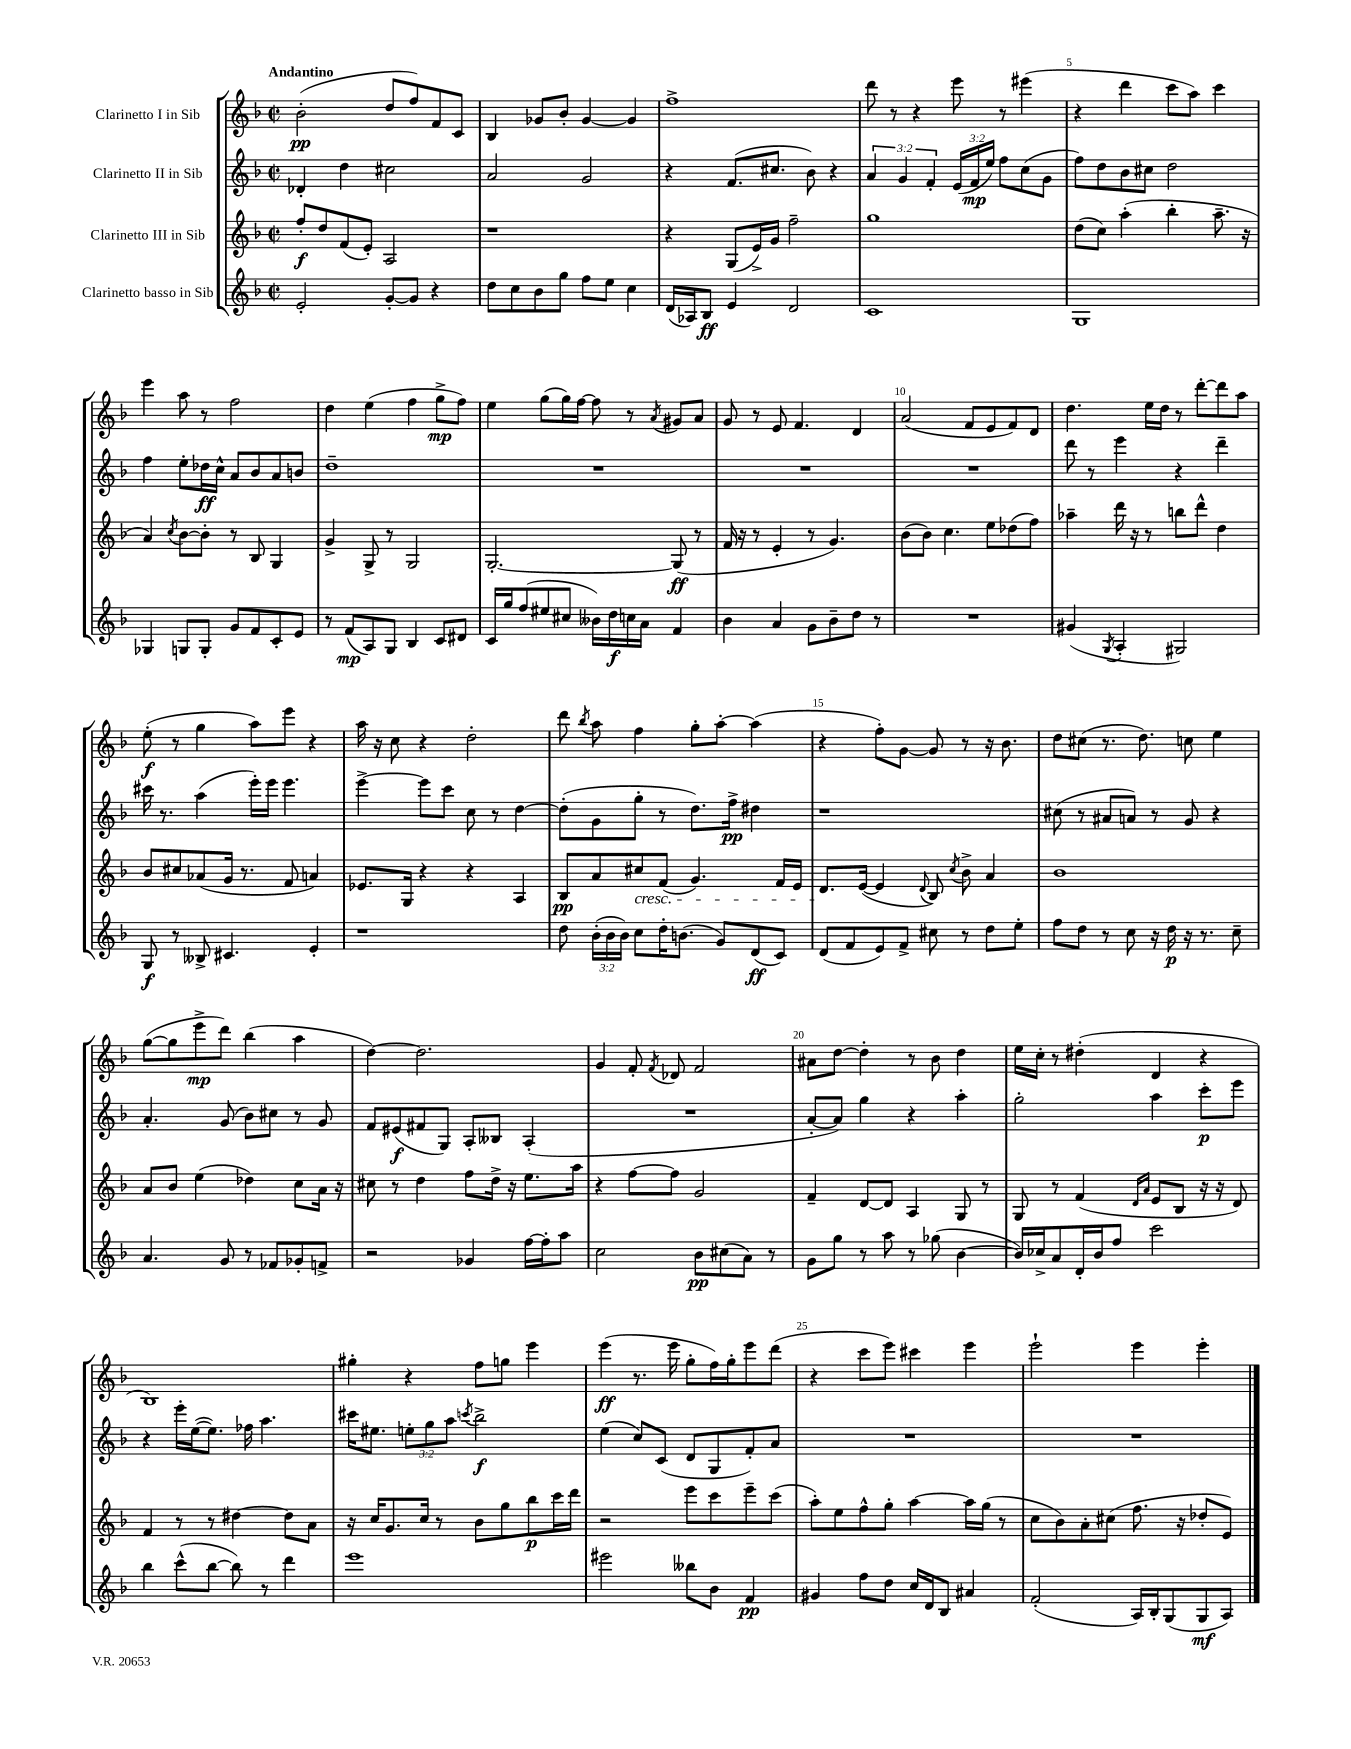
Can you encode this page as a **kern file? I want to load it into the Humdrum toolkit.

**kern	**dynam	**kern	**dynam	**kern	**dynam	**kern	**dynam
*part4	*part4	*part3	*part3	*part2	*part2	*part1	*part1
*staff4	*staff4	*staff3	*staff3	*staff2	*staff2	*staff1	*staff1
*I"Clarinetto basso in Sib	*	*I"Clarinetto III in Sib	*	*I"Clarinetto II in Sib	*	*I"Clarinetto I in Sib	*
*clefG2	*	*clefG2	*	*clefG2	*	*clefG2	*
*k[b-]	*	*k[b-]	*	*k[b-]	*	*k[b-]	*
*M2/2	*	*M2/2	*	*M2/2	*	*M2/2	*
*met(c|)	*	*met(c|)	*	*met(c|)	*	*met(c|)	*
=1	=1	=1	=1	=1	=1	=1	=1
!	!	!	!	!	!	!LO:TX:a:B:t=Andantino	!
2e'/	.	8ff'/L	f	4d-X'/	.	(2b-'\	pp
.	.	8dd/	.	.	.	.	.
.	.	(8f/	.	4dd\	.	.	.
.	.	8e'/J)	.	.	.	.	.
[8g'/L	.	2A/	.	2cc#X\	.	8dd/L	.
8g/J]	.	.	.	.	.	8ff/)	.
4r	.	.	.	.	.	8f/	.
.	.	.	.	.	.	8c/J	.
=2	=2	=2	=2	=2	=2	=2	=2
8dd\L	.	1r	.	2a/	.	4B-/	.
8cc\	.	.	.	.	.	.	.
8b-\	.	.	.	.	.	8g-X/L	.
8gg\J	.	.	.	.	.	8b-'/J	.
8ff\L	.	.	.	2g/	.	[4g-/	.
8ee\J	.	.	.	.	.	.	.
4cc\	.	.	.	.	.	4g-/]	.
=3	=3	=3	=3	=3	=3	=3	=3
(16d/LL	.	4r	.	4r	.	1ff^	.
16A-X/J)	.	.	.	.	.	.	.
8B-/J	ff	.	.	.	.	.	.
4e/	.	(8G/L	.	(8.f/L	.	.	.
.	.	16e^/L)	.	.	.	.	.
.	.	16g/JJ	.	8.cc#X/J	.	.	.
2d/	.	2ff~\	.	.	.	.	.
.	.	.	.	8b-\)	.	.	.
.	.	.	.	4r	.	.	.
=4	=4	=4	=4	=4	=4	=4	=4
1c	.	1gg	.	6a/	.	8ddd\	.
.	.	.	.	.	.	8r	.
.	.	.	.	6g/	.	.	.
.	.	.	.	.	.	4r	.
.	.	.	.	6f'/	.	.	.
.	.	.	.	(24e/LL	.	8eee\	.
.	.	.	.	24f/	mp	.	.
.	.	.	.	24ee/JJ)	.	.	.
.	.	.	.	8ff\L	.	8r	.
.	.	.	.	(8cc\	.	(4eee#X\	.
.	.	.	.	8g\J	.	.	.
=5	=5	=5	=5	=5	=5	=5	=5
1G	.	(8dd\L	.	8ff\L)	.	4r	.
.	.	8cc\J)	.	8dd\	.	.	.
.	.	(4aa'\	.	8b-\	.	4ddd\	.
.	.	.	.	8cc#X\J	.	.	.
.	.	4bb-'\	.	2dd\	.	8ccc\L	.
.	.	.	.	.	.	8aa\J)	.
.	.	8.aa~\	.	.	.	4ccc\	.
.	.	16r	.	.	.	.	.
!!LO:LB:g=z
=6	=6	=6	=6	=6	=6	=6	=6
4G-X/	.	4a/)	.	4ff\	.	4eee\	.
.	.	8qcc/	.	.	.	.	.
8Gn/L	.	[8b-\L	.	8ee'\L	.	8aa\	.
8G'/J	.	8b-'\J]	.	16dd-X\L	ff	8r	.
.	.	.	.	16cc^^\JJ	.	.	.
8g/L	.	8r	.	8a/L	.	2ff\	.
8f/	.	8B-/	.	8b-/	.	.	.
8c'/	.	4G/	.	8a/	.	.	.
8e/J	.	.	.	8bn/J	.	.	.
=7	=7	=7	=7	=7	=7	=7	=7
8r	.	4g^/	.	1dd~	.	4dd\	.
(8f/L	mp	.	.	.	.	.	.
8A/)	.	8G^/	.	.	.	(4ee\	.
8G/J	.	8r	.	.	.	.	.
4B-/	.	2G/	.	.	.	4ff\	.
8c/L	.	.	.	.	.	8gg^\L	mp
8d#X/J	.	.	.	.	.	8ff\J)	.
=8	=8	=8	=8	=8	=8	=8	=8
16c/LL	.	[2.G'/	.	1r	.	4ee\	.
16gg/J	.	.	.	.	.	.	.
(8ff/	.	.	.	.	.	.	.
8ee#X/	.	.	.	.	.	(8gg\L	.
8cc#X/J	.	.	.	.	.	16gg\L)	.
.	.	.	.	.	.	[16ff\JJ	.
16b--X\LL)	.	.	.	.	.	8ff\]	.
16dd\	f	.	.	.	.	.	.
16ccn\	.	.	.	.	.	8r	.
16a\JJ	.	.	.	.	.	.	.
.	.	.	.	.	.	8qa/	.
4f/	.	(8G/]	ff	.	.	8g#X/L	.
.	.	8r	.	.	.	8a/J	.
=9	=9	=9	=9	=9	=9	=9	=9
4b-\	.	16f/	.	1r	.	8g/	.
.	.	16r	.	.	.	.	.
.	.	8r	.	.	.	8r	.
4a/	.	4e'/	.	.	.	8e/	.
.	.	.	.	.	.	4.f/	.
8g\L	.	8r	.	.	.	.	.
8b-~\	.	4.g/)	.	.	.	.	.
8dd\J	.	.	.	.	.	4d/	.
8r	.	.	.	.	.	.	.
=10	=10	=10	=10	=10	=10	=10	=10
1r	.	(8b-\L	.	1r	.	(2a/	.
.	.	8b-\J)	.	.	.	.	.
.	.	4.cc\	.	.	.	.	.
.	.	.	.	.	.	8f/L	.
.	.	8ee\L	.	.	.	8e/	.
.	.	(8dd-X\	.	.	.	8f/)	.
.	.	8ff\J)	.	.	.	8d/J	.
=11	=11	=11	=11	=11	=11	=11	=11
(4g#X/	.	4aa-X~\	.	8ddd\	.	4.dd\	.
.	.	.	.	8r	.	.	.
8qG/	.	.	.	.	.	.	.
4A'/	.	16ddd\	.	4eee\	.	.	.
.	.	16r	.	.	.	.	.
.	.	8r	.	.	.	16ee\LL	.
.	.	.	.	.	.	16dd\JJ	.
2G#X/)	.	8bbn\L	.	4r	.	8r	.
.	.	8ddd^^\J	.	.	.	[8ddd'\L	.
.	.	4dd\	.	4ddd~\	.	8ddd\]	.
.	.	.	.	.	.	8aa\J	.
!!LO:LB:g=z
=12	=12	=12	=12	=12	=12	=12	=12
8G/	f	8b-/L	.	16ccc#X\	.	(8ee'\	f
.	.	.	.	8.r	.	.	.
8r	.	8cc#X/	.	.	.	8r	.
8B--X^/	.	(8a-X/	.	(4aa\	.	4gg\	.
4.c#X/	.	16g/Jk	.	.	.	.	.
.	.	8.r	.	.	.	.	.
.	.	.	.	16eee'\LL)	.	8aa\L)	.
.	.	.	.	16eee\JJ	.	.	.
.	.	8f/	.	4.eee\	.	8eee\J	.
4e'/	.	4an/)	.	.	.	4r	.
=13	=13	=13	=13	=13	=13	=13	=13
1r	.	8.e-X/L	.	[4eee^\	.	16aa\	.
.	.	.	.	.	.	16r	.
.	.	.	.	.	.	8cc\	.
.	.	16G/Jk	.	.	.	.	.
.	.	4r	.	8eee\L]	.	4r	.
.	.	.	.	8ccc\J	.	.	.
.	.	4r	.	8cc\	.	2dd'\	.
.	.	.	.	8r	.	.	.
.	.	4A/	.	[4dd\	.	.	.
=14	=14	=14	=14	=14	=14	=14	=14
8dd\	.	8B-/L	pp	(8dd'\L]	.	8ddd\	.
.	.	.	.	.	.	8qbb-/	.
(24b-'\LL	.	8a/	.	8g\	.	8aa\	.
24b-\	.	.	.	.	.	.	.
24b-\JJ)	.	.	.	.	.	.	.
!	!	!LO:TX:b:i:t=cresc.	!	!	!	!	!
8cc\L	.	8cc#X/	.	8gg'\J	.	4ff\	.
16dd'\K	.	(8f/J	.	8r	.	.	.
(8.bn\J	.	.	.	.	.	.	.
.	.	4.g/)	.	8.dd\L)	.	8gg'\L	.
8g/L)	.	.	.	.	.	[8aa'\J	.
.	.	.	.	16ff^\Jk	pp	.	.
(8d/	ff	.	.	4dd#X\	.	(4aa\]	.
8c/J)	.	16f/LL	.	.	.	.	.
.	.	16e/JJ	.	.	.	.	.
=15	=15	=15	=15	=15	=15	=15	=15
(8d/L	.	8.d/L	.	1r	.	4r	.
8f/	.	.	.	.	.	.	.
.	.	([16e/Jk	.	.	.	.	.
8e/)	.	4e/]	.	.	.	8ff'\L)	.
8f^/J	.	.	.	.	.	[8g\J	.
.	.	8qqd/	.	.	.	.	.
8cc#X\	.	8B-/)	.	.	.	8g/]	.
.	.	8qcc/	.	.	.	.	.
8r	.	8b-^\	.	.	.	8r	.
8dd\L	.	4a/	.	.	.	16r	.
.	.	.	.	.	.	8.b-\	.
8ee'\J	.	.	.	.	.	.	.
=16	=16	=16	=16	=16	=16	=16	=16
8ff\L	.	1b-	.	(8cc#X\	.	8dd\L	.
8dd\J	.	.	.	8r	.	(8cc#X\J	.
8r	.	.	.	8a#X/L	.	8.r	.
8cc\	.	.	.	8an/J)	.	.	.
.	.	.	.	.	.	8.dd\)	.
16r	.	.	.	8r	.	.	.
16dd\	p	.	.	.	.	.	.
16r	.	.	.	8g/	.	8ccn\	.
8.r	.	.	.	.	.	.	.
.	.	.	.	4r	.	4ee\	.
8cc~\	.	.	.	.	.	.	.
!!LO:LB:g=z
=17	=17	=17	=17	=17	=17	=17	=17
4.a/	.	8a/L	.	4.a'/	.	([8gg\L	.
.	.	8b-/J	.	.	.	8gg\]	.
.	.	(4ee\	.	.	.	8eee^\	mp
8g/	.	.	.	(8g/	.	8ddd\J)	.
8r	.	4dd-X\)	.	8b-\L)	.	(4bb-\	.
8f-X/L	.	.	.	8cc#X\J	.	.	.
8g-X'/	.	8cc\L	.	8r	.	4aa\	.
8fn^/J	.	16a\Jk	.	8g/	.	.	.
.	.	16r	.	.	.	.	.
=18	=18	=18	=18	=18	=18	=18	=18
2r	.	8cc#X\	.	8f/L	.	[4dd\)	.
.	.	8r	.	(8e#X/	f	.	.
.	.	4dd\	.	8f#X/	.	2.dd\]	.
.	.	.	.	8G/J)	.	.	.
4g-X/	.	8ff\L	.	8A'/L	.	.	.
.	.	16dd^\Jk	.	8B--X/J	.	.	.
.	.	16r	.	.	.	.	.
[16ff\LL	.	8.ee\L	.	(4A'/	.	.	.
16ff'\J]	.	.	.	.	.	.	.
8aa\J	.	.	.	.	.	.	.
.	.	16aa\Jk	.	.	.	.	.
=19	=19	=19	=19	=19	=19	=19	=19
2cc\	.	4r	.	1r	.	4g/	.
.	.	[8ff\L	.	.	.	8f'/	.
.	.	.	.	.	.	8qf/	.
.	.	8ff\J]	.	.	.	8d-X/	.
8b-\L	pp	2g/	.	.	.	2f/	.
(8cc#X\	.	.	.	.	.	.	.
8a\J)	.	.	.	.	.	.	.
8r	.	.	.	.	.	.	.
=20	=20	=20	=20	=20	=20	=20	=20
8g\L	.	4f~/	.	[8a'/L	.	8a#X\L	.
8gg\J	.	.	.	8a/J])	.	[8dd\J	.
8r	.	[8d/L	.	4gg\	.	4dd'\]	.
8aa\	.	8d/J]	.	.	.	.	.
8r	.	4A/	.	4r	.	8r	.
(8gg-X\	.	.	.	.	.	8b-\	.
[4b-\	.	8G/	.	4aa'\	.	4dd\	.
.	.	8r	.	.	.	.	.
=21	=21	=21	=21	=21	=21	=21	=21
16b-/LL])	.	8G/	.	2gg'\	.	16ee\LL	.
16cc-X^/J	.	.	.	.	.	16cc'\JJ	.
8a/	.	8r	.	.	.	8r	.
16d'/L	.	(4f/	.	.	.	(4dd#X'\	.
16b-/J	.	.	.	.	.	.	.
8ff/J	.	.	.	.	.	.	.
.	.	16qqd/LL	.	.	.	.	.
.	.	16qqa/JJ	.	.	.	.	.
2ccc\	.	8e/L	.	4aa\	.	4d/	.
.	.	8B-/J	.	.	.	.	.
.	.	16r	.	8ccc'\L	p	4r	.
.	.	16r	.	.	.	.	.
.	.	8d/)	.	8eee\J	.	.	.
!!LO:LB:g=z
=22	=22	=22	=22	=22	=22	=22	=22
4bb-\	.	4f/	.	4r	.	1B-)	.
(8ccc^^\L	.	8r	.	16eee'\LL	.	.	.
.	.	.	.	([16ee\J	.	.	.
[8bb-\J	.	8r	.	8.ee\J])	.	.	.
8bb-\])	.	[4dd#X\	.	.	.	.	.
.	.	.	.	16ff-X\	.	.	.
8r	.	.	.	4.aa\	.	.	.
4ddd\	.	8dd#\L]	.	.	.	.	.
.	.	8a\J	.	.	.	.	.
=23	=23	=23	=23	=23	=23	=23	=23
1eee	.	16r	.	16ccc#X\KL	.	4gg#X'\	.
.	.	16cc/KL	.	8.ee#X\J	.	.	.
.	.	8.g/	.	.	.	.	.
.	.	.	.	12een'\L	.	4r	.
.	.	16cc/Jk	.	.	.	.	.
.	.	.	.	12gg\	.	.	.
.	.	8r	.	.	.	.	.
.	.	.	.	12aa\J	.	.	.
.	.	.	.	8qcccn/	.	.	.
.	.	8b-\L	.	2bb-^\	f	8ff\L	.
.	.	8gg\	.	.	.	8ggn\J	.
.	.	8bb-\	p	.	.	4eee\	.
.	.	16ccc\L	.	.	.	.	.
.	.	16ddd\JJ	.	.	.	.	.
=24	=24	=24	=24	=24	=24	=24	=24
2eee#X\	.	2r	.	(4ee\	.	(4eee\	ff
.	.	.	.	8cc/L)	.	8.r	.
.	.	.	.	(8c/J	.	.	.
.	.	.	.	.	.	16eee\	.
8bb--X\L	.	8eee\L	.	8d/L	.	8gg'\L	.
8b-\J	.	8ccc\	.	8G/	.	16ff\L)	.
.	.	.	.	.	.	16gg'\J	.
4f/	pp	8eee~\	.	8f'/)	.	8eee\	.
.	.	(8ccc\J	.	8a/J	.	(8ddd\J	.
=25	=25	=25	=25	=25	=25	=25	=25
4g#X/	.	8aa'\L)	.	1r	.	4r	.
.	.	8ee\	.	.	.	.	.
8ff\L	.	8ff^^\	.	.	.	8ccc\L	.
8dd\J	.	8gg'\J	.	.	.	8eee\J)	.
16cc/LL	.	[4aa\	.	.	.	4ccc#X\	.
16d/J	.	.	.	.	.	.	.
8B-/J	.	.	.	.	.	.	.
4a#X/	.	16aa\LL]	.	.	.	4eee\	.
.	.	(16gg\JJ	.	.	.	.	.
.	.	8r	.	.	.	.	.
=26	=26	=26	=26	=26	=26	=26	=26
(2f'/	.	8cc\L	.	1r	.	2eee`\	.
.	.	8b-\)	.	.	.	.	.
.	.	8a'\	.	.	.	.	.
.	.	(8cc#X\J	.	.	.	.	.
16A/LL)	.	8.ff\	.	.	.	4eee\	.
16B-'/J	.	.	.	.	.	.	.
(8G/	.	.	.	.	.	.	.
.	.	16r	.	.	.	.	.
8G/	mf	8dd-X'/L	.	.	.	4eee'\	.
8A/J)	.	8e/J)	.	.	.	.	.
==	==	==	==	==	==	==	==
*-	*-	*-	*-	*-	*-	*-	*-
